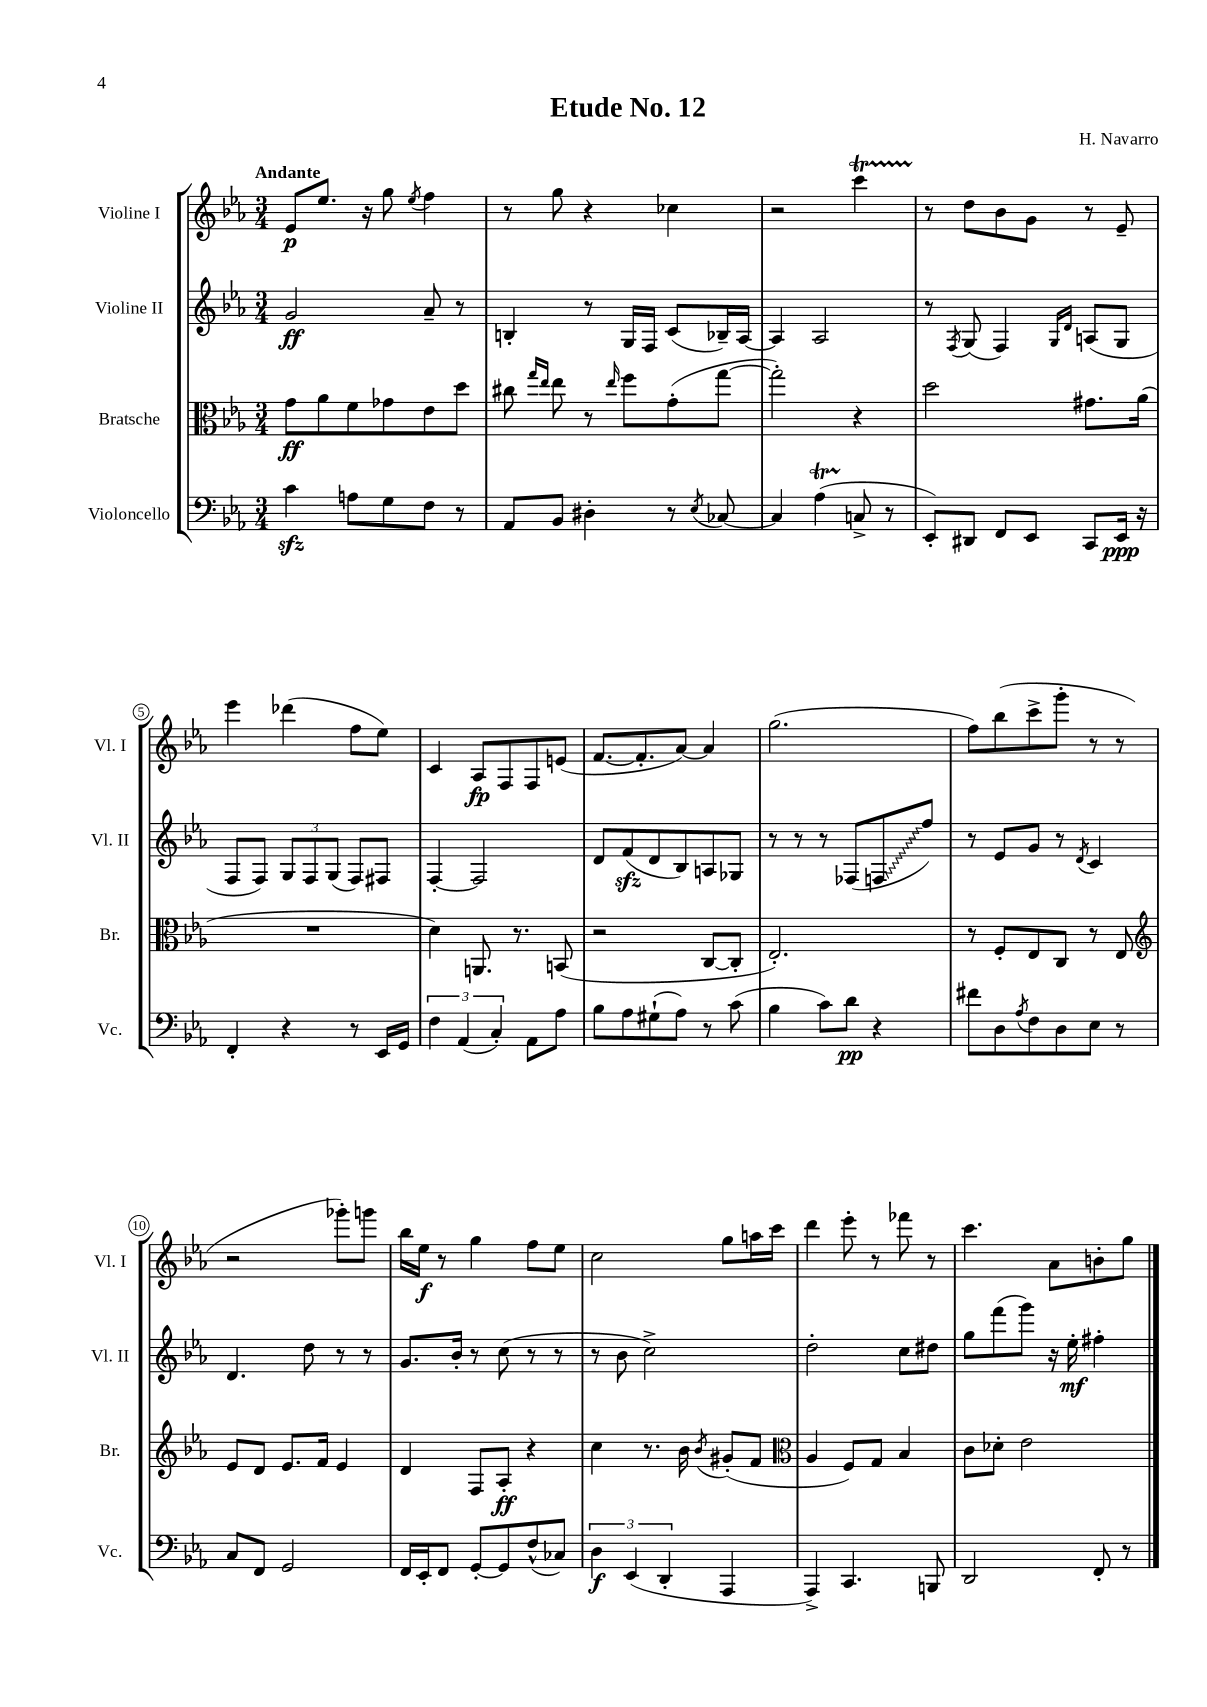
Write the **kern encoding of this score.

**kern	**kern	**kern	**kern
*staff4	*staff3	*staff2	*staff1
*clefF4	*clefC3	*clefG2	*clefG2
*k[b-e-a-]	*k[b-e-a-]	*k[b-e-a-]	*k[b-e-a-]
*M3/4	*M3/4	*M3/4	*M3/4
4c	8g	2g	8e-
.	8a-	.	8.ee-
8A	8f	.	.
.	.	.	16r
8G	8g-	.	8gg
.	.	.	8qee-
8F	8e-	8a-~	4ff
8r	8dd	8r	.
=	=	=	=
8AA-	8cc#	4B'	8r
.	16qqgg	.	.
.	16qqee-	.	.
8BB-	8ee-	.	8gg
4D#'	8r	8r	4r
.	16qqee-	.	.
.	8ff	16G	.
.	.	16F	.
8r	(8g'	(8c	4cc-
8qE-	.	.	.
[8C-	[8gg	16B-~)	.
.	.	[16A-	.
=	=	=	=
4C-]	2gg'])	4A-]	2r
(4A-	.	2A-	.
8C^	4r	.	4ccc
8r	.	.	.
=	=	=	=
8EE-')	2dd	8r	8r
.	.	8qF	.
8DD#	.	(8G	8dd
8FF	.	4F)	8b-
8EE-	.	.	8g
.	.	16qqG	.
.	.	16qqd	.
8CC	8.g#	(8A	8r
16EE-	.	8G	8e-~
16r	(16a-	.	.
=	=	=	=
4FF'	2.r	8F	4eee-
.	.	8F)	.
4r	.	12G	(4ddd-
.	.	12F	.
.	.	(12G	.
8r	.	8F)	8ff
16EE-	.	8F#	8ee-)
16GG	.	.	.
=	=	=	=
6F	4d)	[4F'	4c
(6AA-	.	.	.
.	8.AA	2F]	8A-
6C')	.	.	.
.	.	.	8F
.	8.r	.	.
8AA-	.	.	8F
8A-	(8BB	.	(8e
=	=	=	=
8B-	2r	8d	[8.f
8A-	.	(8f	.
.	.	.	8.f']
(8G#`	.	8d	.
8A-)	.	8B-)	[8a-)
8r	[8C	8A	4a-]
(8c	8C']	8G-	.
=	=	=	=
4B-	2.E-')	8r	(2.gg
.	.	8r	.
8c)	.	8r	.
8d	.	(8F-	.
4r	.	8F	.
.	.	8ff)	.
=	=	=	=
8f#	8r	8r	8ff)
8D	8F'	8e-	(8bb-
8qA-	.	.	.
8F	8E-	8g	8ccc^
8D	8C	8r	8ggg'
.	.	8qd	.
8E-	8r	4c	8r
8r	8E-	.	8r
=	=	=	=
*	*clefG2	*	*
8C	8e-	4.d	2r
8FF	8d	.	.
2GG	8.e-	.	.
.	.	8dd	.
.	16f	.	.
.	4e-	8r	8ggg-')
.	.	8r	8ggg
=	=	=	=
16FF	4d	8.g	16bb-
16EE-'	.	.	16ee-
8FF	.	.	8r
.	.	16b-'	.
[8GG'	8F	8r	4gg
8GG]	8A-'	(8cc	.
(8F^^	4r	8r	8ff
8C-)	.	8r	8ee-
=	=	=	=
6D	4cc	8r	2cc
.	.	8b-	.
(6EE-	.	.	.
.	8.r	2cc^)	.
6DD'	.	.	.
.	16b-	.	.
.	8qb-	.	.
4AAA-	(8g#'	.	8gg
.	8f	.	16aa
.	.	.	16ccc
=	=	=	=
*	*clefC3	*	*
4AAA-^)	4A-	2dd'	4ddd
4.CC	8F)	.	8eee-'
.	8G	.	8r
.	4B-	8cc	8fff-
8BBB	.	8dd#	8r
=	=	=	=
2DD	8c	8gg	4.ccc
.	8d-'	(8fff	.
.	2e-	8ggg)	.
.	.	16r	8a-
.	.	16ee-'	.
8FF'	.	4ff#'	8b'
8r	.	.	8gg
==	==	==	==
*-	*-	*-	*-
